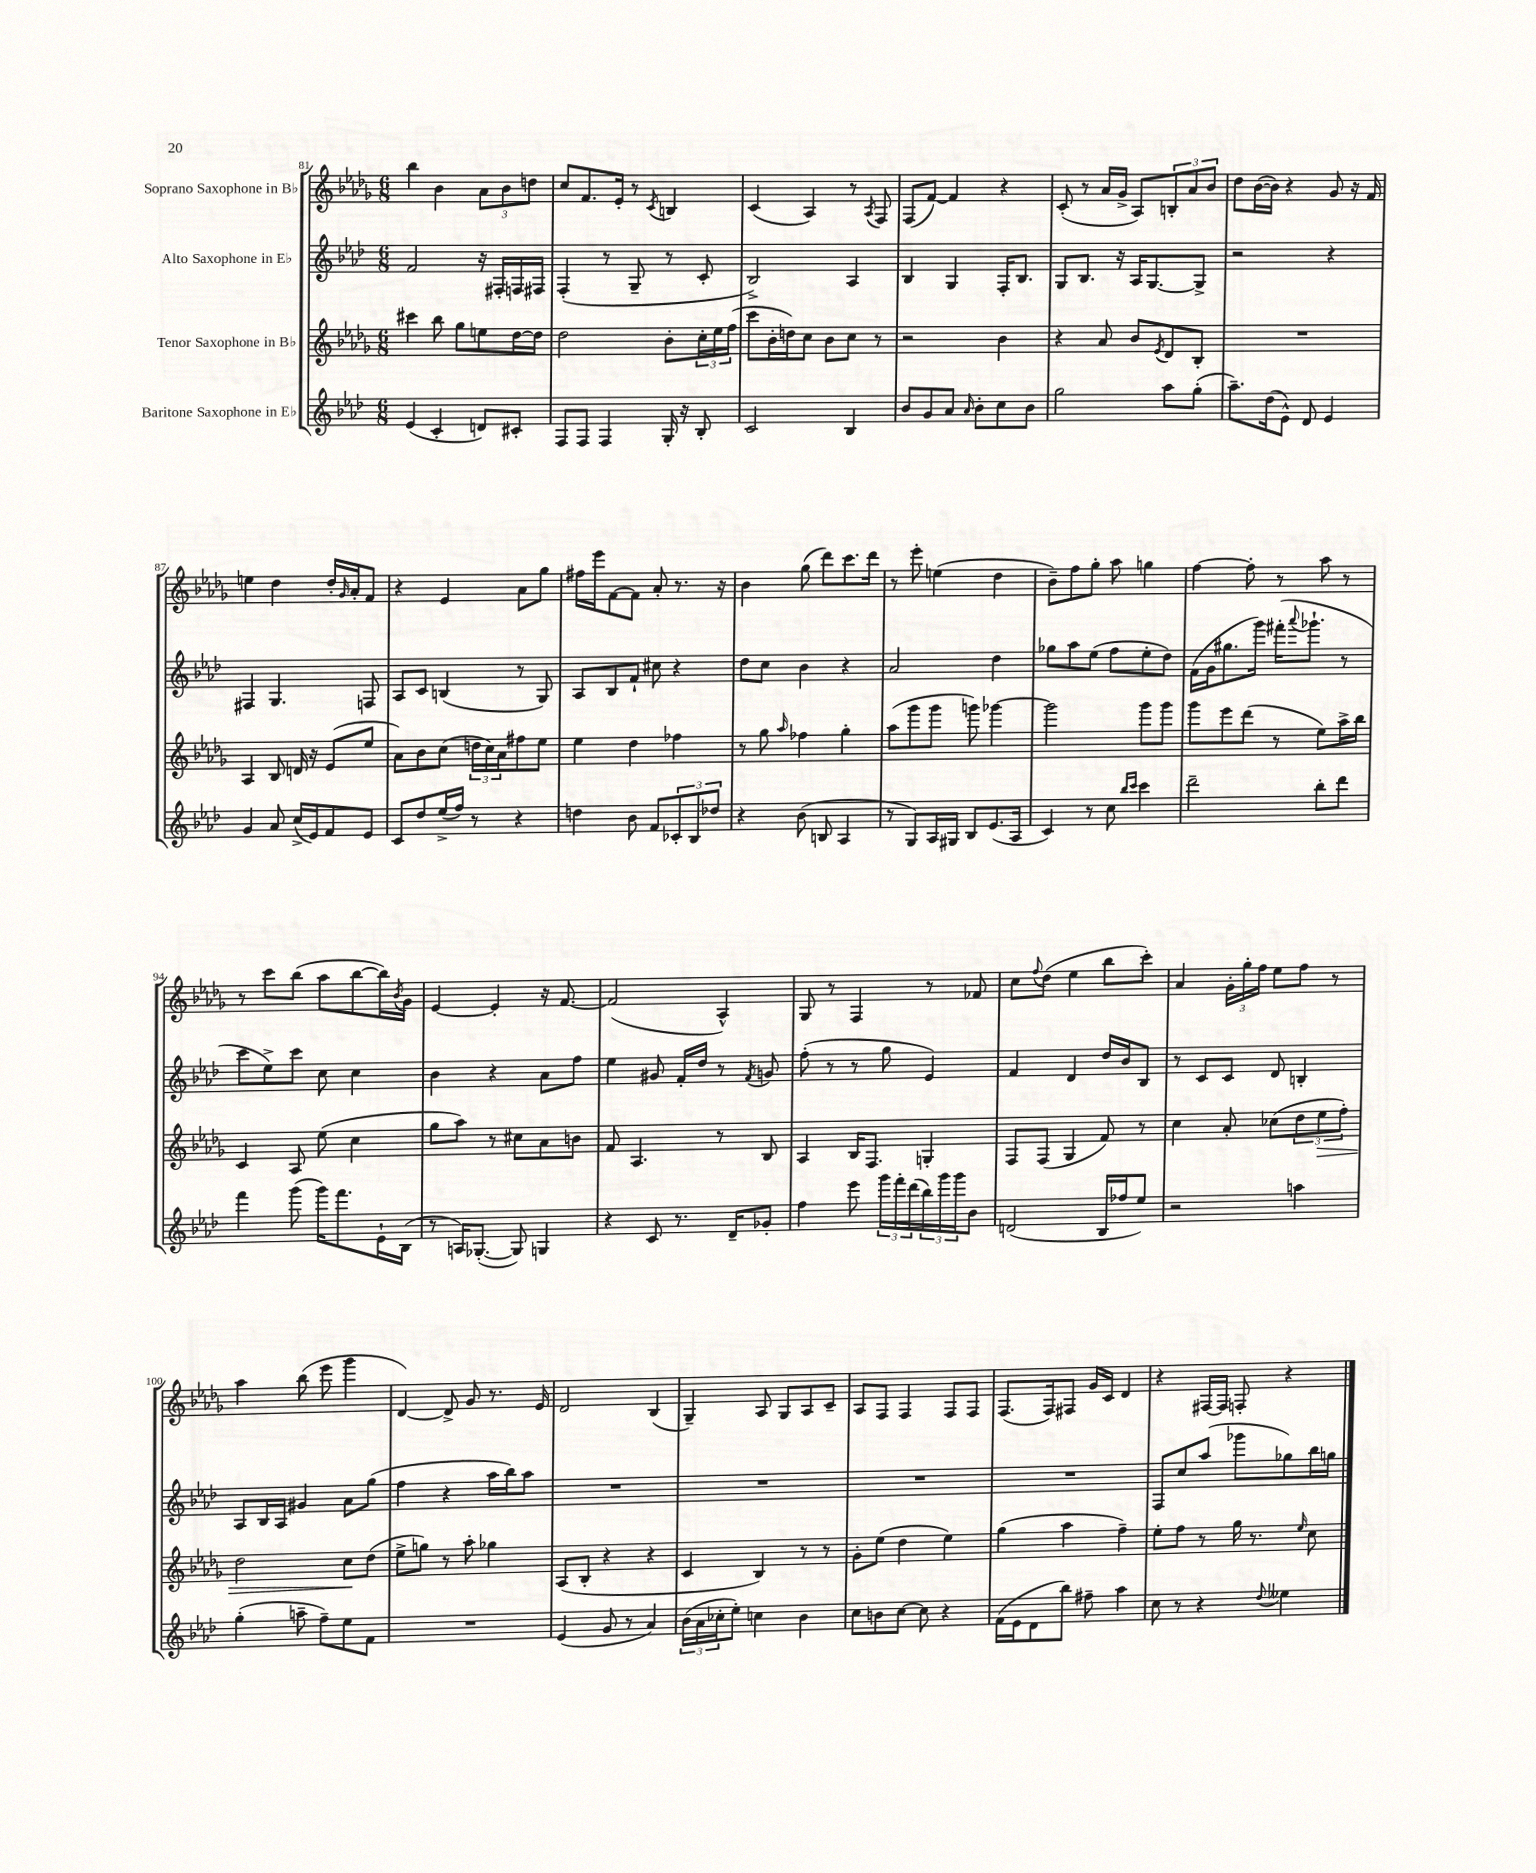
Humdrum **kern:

**kern	**kern	**kern	**kern
*staff4	*staff3	*staff2	*staff1
*clefG2	*clefG2	*clefG2	*clefG2
*k[b-e-a-d-]	*k[b-e-a-d-g-]	*k[b-e-a-d-]	*k[b-e-a-d-g-]
*M6/8	*M6/8	*M6/8	*M6/8
(4e-/	4ccc#\	2f/	4bb-\
4c'/	8bb-\	.	4b-\
.	8gg-\L	.	.
8d/L)	8ee\	16r	12a-\L
.	.	16F#'/LL	.
.	.	.	12b-\
8c#'/J	[16dd-\L	16F/	.
.	.	.	12dd\J
.	16dd-\]JJ	16F#/JJ	.
=	=	=	=
8F/L	2dd-\	(4F'/	8cc/L
8F/J	.	.	8.f/
4F/	.	8r	.
.	.	.	16e-'/Jk
.	.	8G~/	8r
.	.	.	8qc/
16G'/	8b-'\L	8r	4B/
16r	.	.	.
8B-'/	24cc'\L	8c'/	.
.	24ee-\	.	.
.	(24ff\JJ	.	.
=	=	=	=
2c/	8ccc\L	2B-^/)	(4c/
.	16b-'\L	.	.
.	16dd\J)	.	.
.	8cc\J	.	4A-/)
.	8b-\L	.	.
4B-/	8cc\J	4A-/	8r
.	.	.	8qA-/
.	8r	.	8F/
=	=	=	=
8b-/L	2r	4B-/	(8F/L
8g/	.	.	[8f/J)
8a-/J	.	4G/	4f/]
16qqa-/	.	.	.
8b-'\L	.	.	.
8cc\	4b-\	16F'/LK	4r
.	.	8.B-/J	.
8b-\J	.	.	.
=	=	=	=
2gg\	4r	8G/L	(8c'/
.	.	8.B-/J	8r
.	8a-/	.	16a-/LL
.	.	16r	16g-^/JJ
.	8b-/L	16A-/LK	8A-/L)
.	.	[8.G/	.
.	8qe-/	.	.
8aa-\L	8d-/	.	12B'/
.	.	.	12a-/
(8gg'\J	8B-'/J	8G^/]J	.
.	.	.	12b-/J
=	=	=	=
8.aa-~\L)	2.r	2r	8dd-\L
.	.	.	([16b-\L
(16dd-\k	.	.	16b-\]JJ)
8e-^^\J)	.	.	4r
8d-/	.	.	.
4e-/	.	4r	8g-/
.	.	.	16r
.	.	.	16f/
=	=	=	=
4g/	4A-/	4F#/	4ee\
8a-/	8B-/	4.G/	4dd-\
(16cc^/LL	16d/	.	.
16e-/J)	16r	.	.
8f/	(8e-/L	.	16dd-'/LL
.	.	.	16qqg-/
.	.	.	16a-'/J
8e-/J	8ee-/J	8F/	8f/J
=	=	=	=
8c/L	8a-\L)	8A-/L	4r
8dd-/	8b-\	8c/J	.
(16ee-^/L	(8cc\J	(4B/	4e-/
16ff/JJ)	.	.	.
8r	24dd\LL	.	.
.	24cc\)	.	.
.	24a-\J	.	.
4r	8ff#\	8r	8a-\L
.	8ee-\J	8G/)	8gg-\J
=	=	=	=
4dd\	4ee-\	8A-/L	16ff#\LL
.	.	.	16eee-\J
.	.	8B-/	[8f\
8b-\	4dd-\	8f`/J	8f\]J
8f/L	.	8cc#\	8a-'/
12c-'/	4ff-\	4r	8.r
12B-/	.	.	.
12dd-/J	.	.	.
.	.	.	16r
=	=	=	=
4r	8r	8dd-\L	4b-\
.	8gg-\	8cc\J	.
.	16qqaa-/	.	.
(8b-\	4ff-\	4b-\	(8gg-\
8B/	.	.	8ddd-\L)
4A-/	4gg-'\	4r	8.ccc\
.	.	.	16ddd-\Jk
=	=	=	=
8r	(8aa-\L	2a-/	8r
8G/L)	8ggg-\	.	8eee-'\
16A-/L	8ggg-\J	.	(4ee\
16G#/JJ	.	.	.
8B-/L	8ggg\)	.	.
(8.e-/	[4ggg-\	4dd-\	4dd-\
16A-/Jk	.	.	.
=	=	=	=
4c/)	2ggg-\]	8gg-\L	8b-~\L)
.	.	8aa-\	8ff\
8r	.	(8ee-\J	8gg-'\J
8cc\	.	8ff\L	8aa-\
16qqbb-/LL	.	.	.
16qqccc/JJ	.	.	.
4ccc\	8ggg-\L	8ee-'\	4gg\
.	8ggg-\J	8dd-\J)	.
=	=	=	=
2ddd-~\	8ggg-\L	(16f\LL	[4ff\
.	.	16g\J	.
.	8eee-\	8.gg#\	.
.	(8ddd-\J	.	8ff'\]
.	.	16ggg\Jk)	.
.	8r	(16fff#'\LK	8r
.	.	8qqaaa-/	.
.	.	8.ggg-`\J	.
8bb-'\L	8ee-\L)	.	8aa-\
8ddd-\J	16aa-^\L	8r	8r
.	16bb-\JJ	.	.
=	=	=	=
4fff\	4c/	8ccc\L	8r
.	.	8ee-^\)	8ccc\L
(8ggg\	8A-/	8ccc\J	(8bb-\J
16ggg\LK)	(8ee-\	8cc\	8aa-\L
8.fff\	.	.	.
.	4cc\	4cc\	[8bb-\
16e-`\L	.	.	16bb-\]L)
.	.	.	8qb-/
(16B-\JJ	.	.	16g-\JJ
=	=	=	=
8r	8gg-\L	4b-\	[4e-/
16A/LK)	8aa-\J)	.	.
([8.G-'/J	.	.	.
.	8r	4r	4e-'/]
8G-/])	8cc#\L	.	.
4G/	8a-\	8a-\L	16r
.	.	.	[8.f/
.	8b\J	8ff\J	.
=	=	=	=
4r	8f/	4ee-\	(2f/]
.	4.A-/	.	.
8c/	.	8g#/	.
8.r	.	16f'/LL	.
.	.	16dd-/JJ	.
.	8r	8r	4A-^^/)
16d-~/LK	.	.	.
.	.	8qf/	.
8g-'/J	8B-/	8g/	.
=	=	=	=
4ff\	4A-/	(8ff'\	8G-/
.	.	8r	8r
8eee-\	16B-/LK	8r	4F/
.	8.F/J	.	.
24ggg\LL	.	8gg\	.
24fff'\	.	.	.
(24ddd-\	.	.	.
24bb-\)	4G'/	4e-/)	8r
24ggg\	.	.	.
24ggg\J	.	.	.
8b-\J	.	.	8f-/
=	=	=	=
(2d/	8F/L	4f/	8cc\L
.	.	.	8qqff/
.	(8F/J	.	(8dd-\J
.	4G-/	4d-/	4ee-\
16B-/LL	8f/)	16dd-/LL	8bb-\L
16ff-/J	.	16b-/J	.
8ee-/J)	8r	8B-/J	8ccc'\J)
=	=	=	=
2r	4cc\	8r	4a-/
.	.	8c/L	.
.	8a-'/	8c/J	24g-'\LL
.	.	.	24gg-'\
.	.	.	24ff\JJ
.	(8cc-\L	8d-/	8ee-\L
4aa\	12dd-\	4B'/	8ff\J
.	12ee-\	.	.
.	.	.	8r
.	12ff'\J)	.	.
=	=	=	=
(4gg'\	2dd-\	8A-/L	4aa-\
.	.	16B-/L	.
.	.	16A-/JJ	.
8aa~\	.	4g#/	(8bb-\
8ff~\L)	.	.	8eee-\
8ee-\	8cc\L	8a-\L	4ggg-\
8f\J	(8dd-\J	(8gg\J	.
=	=	=	=
2.r	8ee-^\L	4ff\	[4d-/)
.	8gg\J)	.	.
.	8r	4r	8d-^/]
.	8aa-'\	.	8g-/
.	4gg-\	16aa-\LL	8.r
.	.	16bb-\J)	.
.	.	8aa-\J	.
.	.	.	16e-/
=	=	=	=
(4e-/	(8A-/L	2.r	2d-/
.	8B-'/J	.	.
8g/	4r	.	.
8r	.	.	.
4a-/)	4r	.	(4B-/
=	=	=	=
(24b-\LL	4c/	2.r	4G-~/)
24a-\	.	.	.
24cc-'\J	.	.	.
8ee-'\J)	.	.	.
4cc\	4B-/)	.	8A-/
.	.	.	8G-/L
4b-\	8r	.	8A-/
.	8r	.	8c~/J
=	=	=	=
8cc\L	8g-'\L	2.r	8A-/L
8b\	(8ee-\J	.	8F/J
[8cc\J	4dd-\	.	4F/
8cc\]	.	.	.
4r	4ee-\)	.	8F/L
.	.	.	8F/J
=	=	=	=
(16f\LL	(4gg-\	2.r	(8.F/L
16e-\J	.	.	.
8d-\	.	.	.
.	.	.	16F/k)
8bb-\J)	4aa-\	.	8F#/J
8ff#~\	.	.	16g-/LL
.	.	.	16c/JJ
4aa-\	4ff~\)	.	4d-/
=	=	=	=
8cc\	8ee-'\L	8F/L	4r
8r	8ff\J	8cc/	.
4r	8r	(8aa-/J	[16F#/LL
.	.	.	16F#/]JJ
.	16gg-\	8ggg-\L	8F'/
.	8.r	.	.
8qqdd-/	.	.	.
4ee--\	.	8gg-\)	4r
.	16qqee-/	.	.
.	8cc\	16bb-\L	.
.	.	16gg\JJ	.
==	==	==	==
*-	*-	*-	*-
